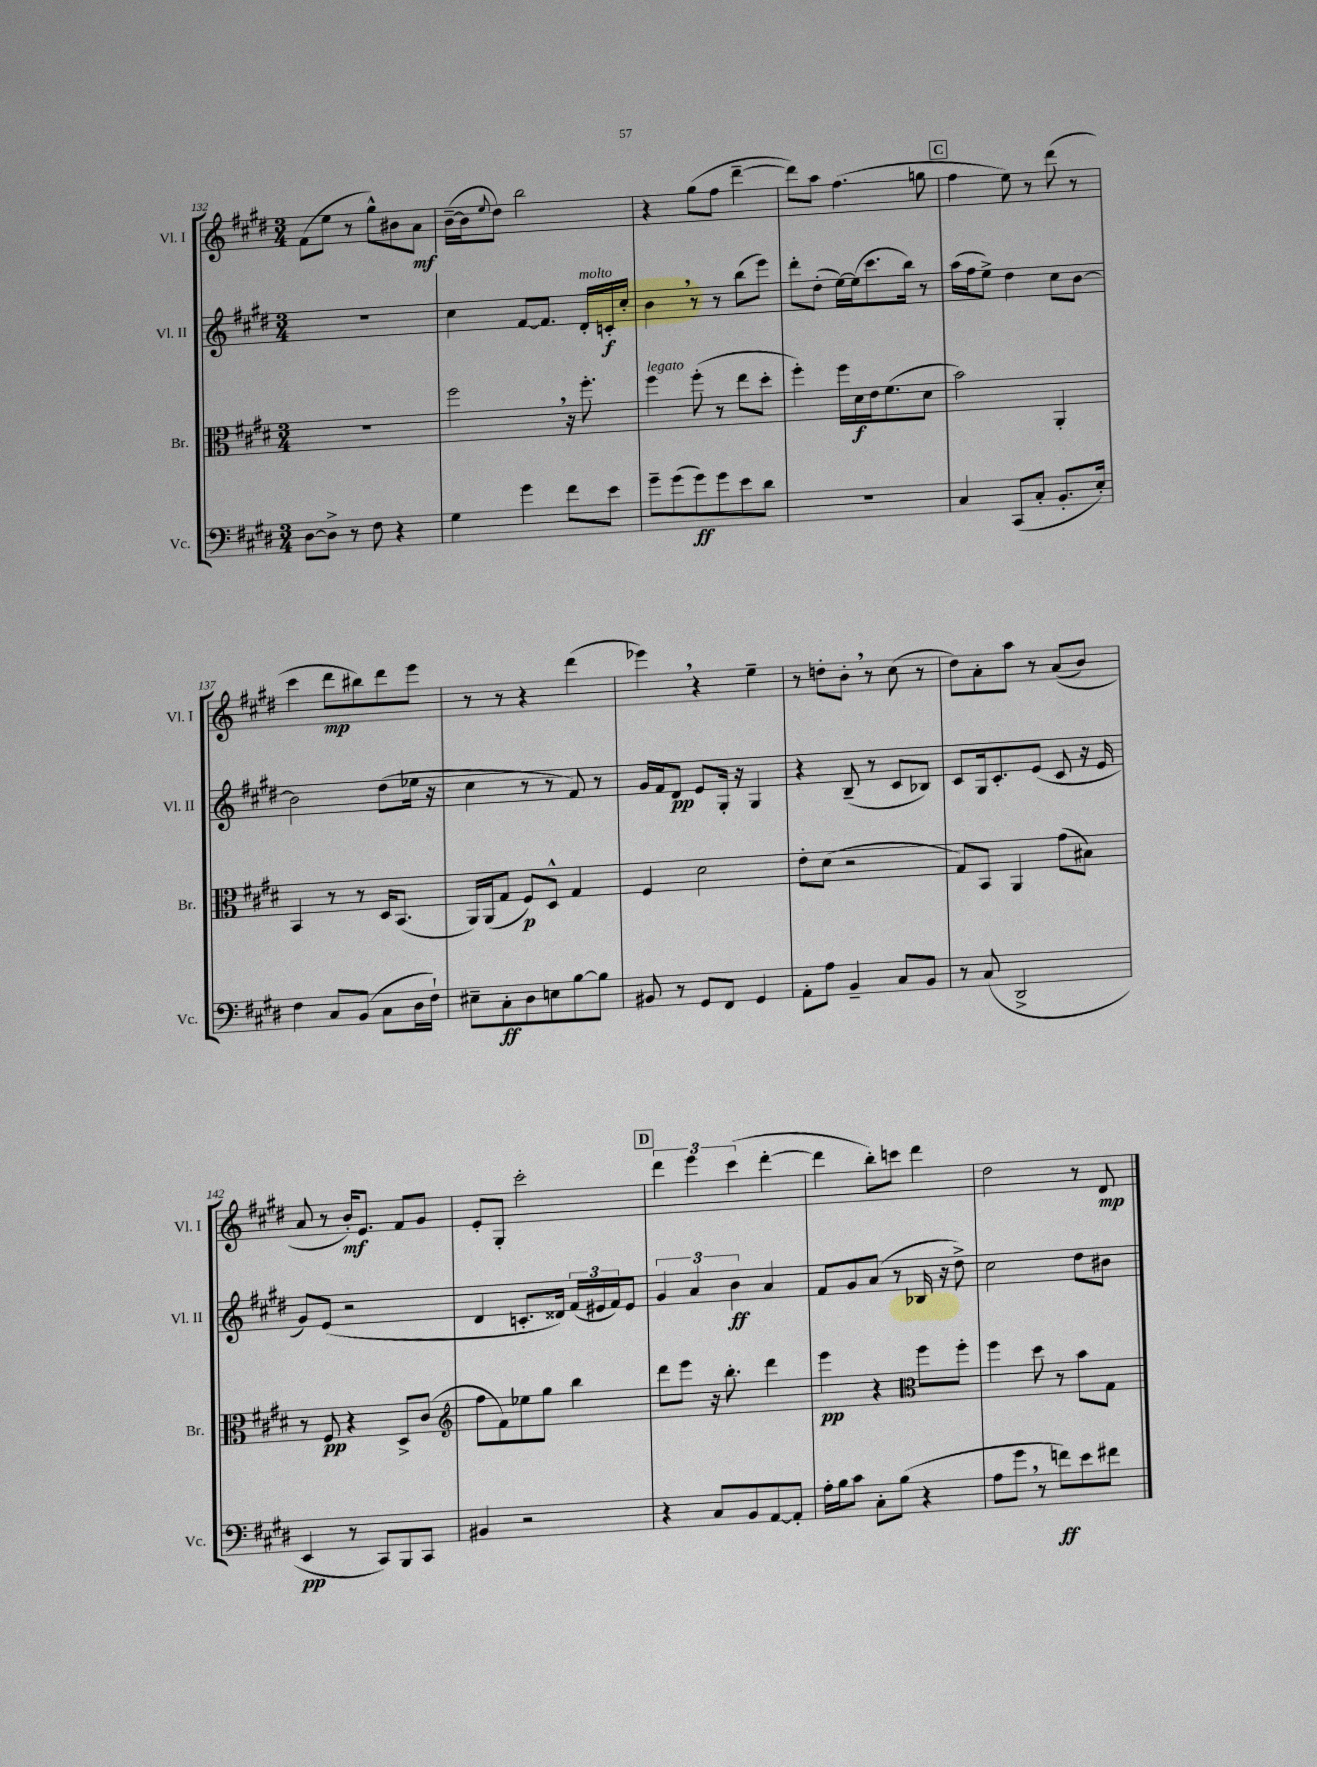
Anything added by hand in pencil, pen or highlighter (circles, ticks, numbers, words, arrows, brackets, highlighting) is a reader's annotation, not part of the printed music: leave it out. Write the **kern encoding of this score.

**kern	**kern	**kern	**kern
*staff4	*staff3	*staff2	*staff1
*clefF4	*clefC3	*clefG2	*clefG2
*k[f#c#g#d#]	*k[f#c#g#d#]	*k[f#c#g#d#]	*k[f#c#g#d#]
*M3/4	*M3/4	*M3/4	*M3/4
[8D#	2.r	2.r	(8f#
8D#^]	.	.	8ee
8r	.	.	8r
8F#	.	.	8gg#^^)
4r	.	.	8b#
.	.	.	8a
=	=	=	=
4G#	2ff#	4cc#	([16b~
.	.	.	16b]
.	.	.	8qqee
.	.	.	8dd#)
4g#	.	[8f#	2bb
.	.	8.f#]	.
8f#	16r	.	.
.	8.ff#'	16d#'	.
8e	.	16c'	.
.	.	16cc#'	.
=	=	=	=
8g#~	4ff#	4b	4r
(8g#	.	.	.
8g#)	(8ff#'	8r	(8gg#
8g#	8r	8r	8ff#
8e	8ee	(8bb	[4ddd#~
8d#	8dd#'	8eee)	.
=	=	=	=
2.r	4ff#')	8ddd#'	8ddd#])
.	.	(8dd#'	8aa
.	16ff#	[16ee)	(4.ff#
.	16d#	(16ee]	.
.	16e	8.ccc#	.
.	(8.f#	.	.
.	.	16bb)	.
.	8d#	8r	8gg
=	=	=	=
4C#	2b)	(16aa	4ff#
.	.	16ff#	.
.	.	8ee^)	.
(8CC#	.	4dd#	8ee)
8C#'	.	.	8r
8.BB'	4AA'	8cc#	(8ddd#
.	.	[8b	8r
16E')	.	.	.
=	=	=	=
4F#	4BB	2b]	4ccc#
8C#	8r	.	8ddd#
(8BB	8r	.	8bb#)
8C#	16D#	(8dd#	8ddd#
.	(8.BB	.	.
16D#	.	16ee-	8eee
16F#`)	.	16r	.
=	=	=	=
8E#~	16AA)	4cc#	8r
.	(16AA	.	.
8C#'	8G#	.	8r
8D#	8F#)	8r	4r
8E	8D#^^	8r	.
[8B	4G#	8f#)	(4ddd#
8B]	.	8r	.
=	=	=	=
8BB#	4F#	16g#	4eee-)
.	.	16f#	.
8r	.	8d#	.
8GG#	2d#	8e	4r
8FF#	.	16G#'	.
.	.	16r	.
4GG#	.	4G#	4ee~
=	=	=	=
8AA'	8e'	4r	8r
8A	(8d#	.	8dd'
4BB~	2r	(8B~	8b'
.	.	8r	8r
8C#	.	8c#	(8cc#
8BB	.	8B-)	8r
=	=	=	=
8r	8G#)	8c#	8dd#)
(8C#	8BB	16G#	8a'
.	.	8.c#'	.
2DD#^	4AA	.	8aa
.	.	(8e	8r
.	(8g#	8c#	&((8a
.	8B#)	16r	8b)
.	.	16e	.
=	=	=	=
4EE	8r	8g#)	8a
.	8F#	(8e	8r
8r	4r	2r	16b'&)
.	.	.	8.e
8CC#)	.	.	.
8BBB	8D#^	.	8f#
8CC#	(8c#	.	8g#
=	=	=	=
*	*clefG2	*	*
4BB#	8ff#	4d#	8e'
.	8f#)	.	8G#'
2r	8ee-	8.c'	2ccc#'
.	8gg#	.	.
.	.	16d##)	.
.	4bb	(24f#	.
.	.	24e#	.
.	.	24f#)	.
.	.	8e#	.
=	=	=	=
4r	8ddd#	6g#	6ddd#
.	8eee	.	.
.	.	6a	6eee
8C#	16r	.	.
.	8.bb'	.	.
.	.	6b	(6ccc#
8BB	.	.	.
[8AA	4ddd#	4a	[4ddd#'
8AA']	.	.	.
=	=	=	=
16A'	4eee	8f#	4ddd#]
16B	.	.	.
8c#	.	8g#	.
8C#'	4r	(8a	8bb')
(8B	.	8r	8ccc
*	*clefC3	*	*
4r	8ff#	16B-	4ddd#
.	.	16r	.
.	8ff#'	8dd#^)	.
=	=	=	=
8A	4ff#	2cc#	2dd#
8g#	.	.	.
8r	8dd#	.	.
8f)	8r	.	.
8e	8b	8dd#	8r
8f#	8G#	8b#	8d#
==	==	==	==
*-	*-	*-	*-
